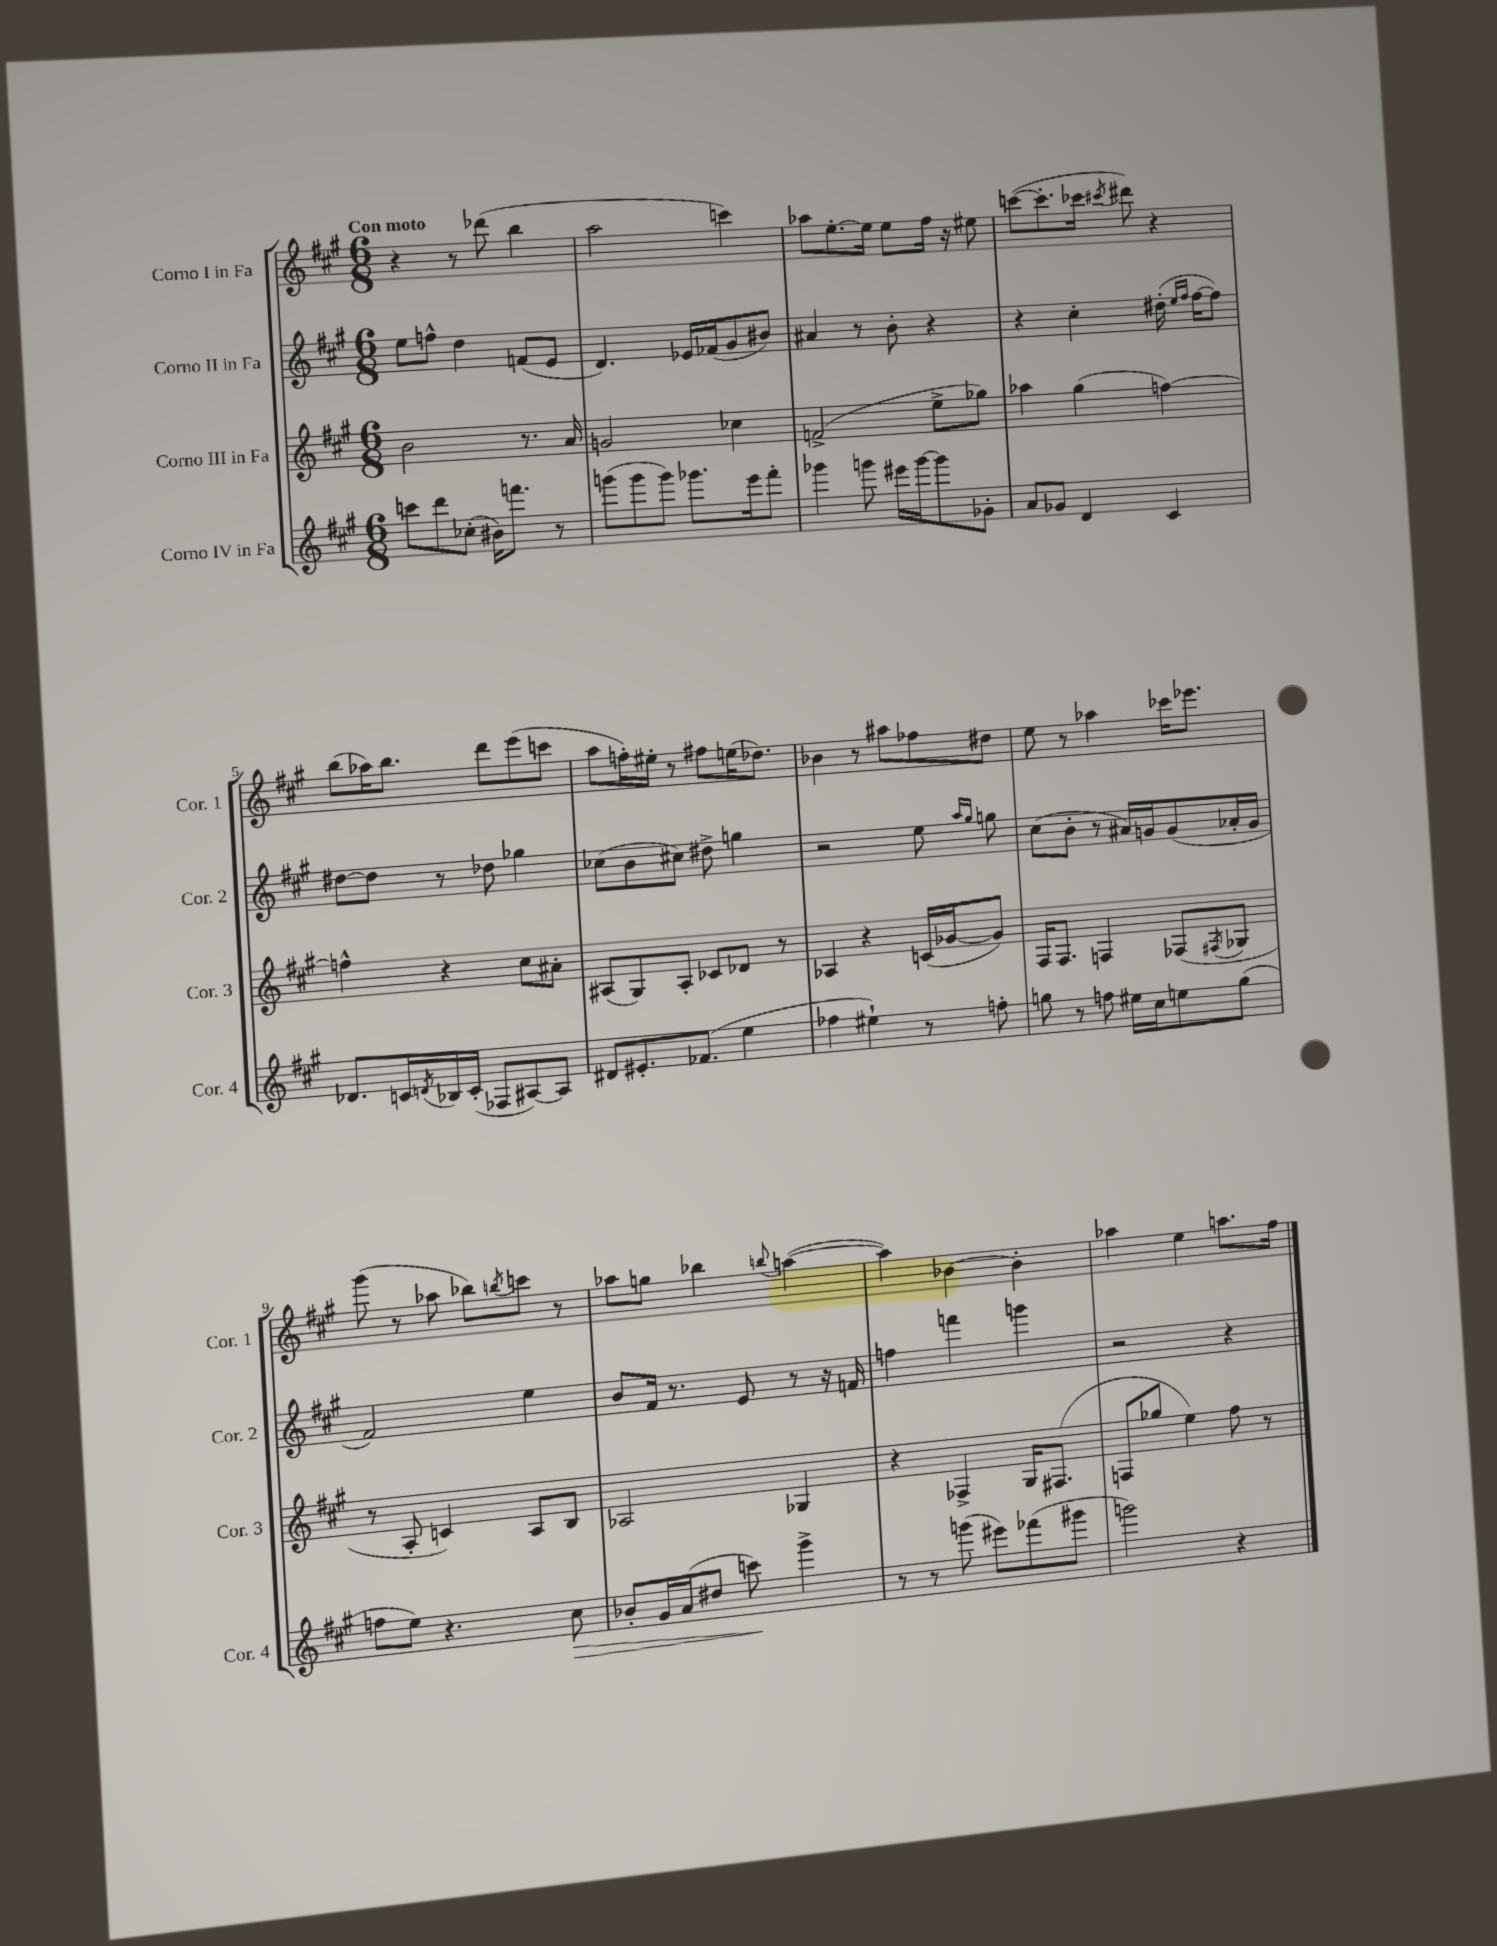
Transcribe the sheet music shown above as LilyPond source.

<<
\new StaffGroup <<
\new Staff = "s0" \with { instrumentName = "Corno I in Fa" shortInstrumentName = "Cor. 1" } {
    \clef treble \key a \major \numericTimeSignature \time 6/8 \tempo "Con moto"
    r4 r8 des'''8( b''4 |
    a''2 c'''4) |
    aes''8 e''8.~-. e''16 e''8 fis''16 r16 eis''8 |
    c'''8~( c'''8.-. ces'''16 \acciaccatura { cis'''8 } dis'''8) r4 |
    b''8( aes''16) b''8. d'''8 e'''8( c'''8 |
    a''8 f''16-.) eis''16-. r8 fis''8 e''16( des''8.) |
    bes'4 r8 ais''8 fes''8 dis''8 |
    e''8 r8 aes''4 ces'''16 ees'''8. |
    gis'''8( r8 aes''8 bes''8) \acciaccatura { b''8 } c'''8 r8 |
    aes''8 g''8 bes''4 \appoggiatura { b''8 } a''4~( |
    a''4) bes'4~ bes'4-. |
    aes''4 e''4 a''8. fis''16 \bar "|." |
}
\new Staff = "s1" \with { instrumentName = "Corno II in Fa" shortInstrumentName = "Cor. 2" } {
    \clef treble \key a \major \numericTimeSignature \time 6/8
    e''8 f''8-^ d''4 f'8( e'8 |
    d'4.) ees'16 fes'16( gis'8 bis'8) |
    ais'4 r8 b'8-. r4 |
    r4 cis''4-. dis''16-.( \grace { e''16 fis''16 } fis''16~ fis''8) |
    dis''8~ dis''8 r8 des''8 ges''4 |
    ces''8( b'8 cis''8) dis''8-> g''4 |
    r2 e''8 \grace { a''16 gis''16 } g''8 |
    cis''8( b'8-. r8 ais'16) g'16 g'8( aes'16-. g'16 |
    fis'2) e''4 |
    b'8 fis'16 r8. e'8 r8 r16 f'16 |
    f''4 f'''4 g'''4 |
    r2 r4 \bar "|." |
}
\new Staff = "s2" \with { instrumentName = "Corno III in Fa" shortInstrumentName = "Cor. 3" } {
    \clef treble \key a \major \numericTimeSignature \time 6/8
    b'2 r8. a'16 |
    g'2 ces''4 |
    f'2->( e''8-> ges''8) |
    aes''4 gis''4( f''4~) |
    f''4-^ r4 cis''8 ais'8-. |
    ais8( gis8) ais8-. ces'8 des'8 r8 |
    aes4 r4 c'16( ges'16~ ges'8) |
    fis16 fis8. f4 fes8( \acciaccatura { fis8 } ges8 |
    r8 a8-. c'4) a8 b8 |
    aes2 ges4 |
    r4 fes4-> gis16 fis8.( |
    f8 ges''8 e''4) fis''8 r8 \bar "|." |
}
\new Staff = "s3" \with { instrumentName = "Corno IV in Fa" shortInstrumentName = "Cor. 4" } {
    \clef treble \key a \major \numericTimeSignature \time 6/8
    c'''8 d'''8 ces''8-.( bis'16) f'''8. r8 |
    g'''8( g'''8 g'''8) ges'''8. e'''16 fis'''8-. |
    ges'''4 g'''8 eis'''16 g'''16~ g'''8 ges'8-. |
    a'8 ges'8 d'4 cis'4 |
    des'8. c'16 \acciaccatura { d'8 } bes16 c'16-.( fes8 ais8~) ais8 |
    dis'8 eis'8.-. fes'8.( e''4 |
    fes''4 eis''4-!) r8 f''8-. |
    g''8 r8 f''8 eis''16 cis''16 e''8 g''8( |
    f''8 e''8) r4. cis''8\> |
    bes'8-. gis'16 a'16( dis''8 c'''8\!) gis'''4-> |
    r8 r8 g'''8( eis'''8) fes'''8( gis'''8 |
    g'''2) r4 \bar "|." |
}
>>
>>
